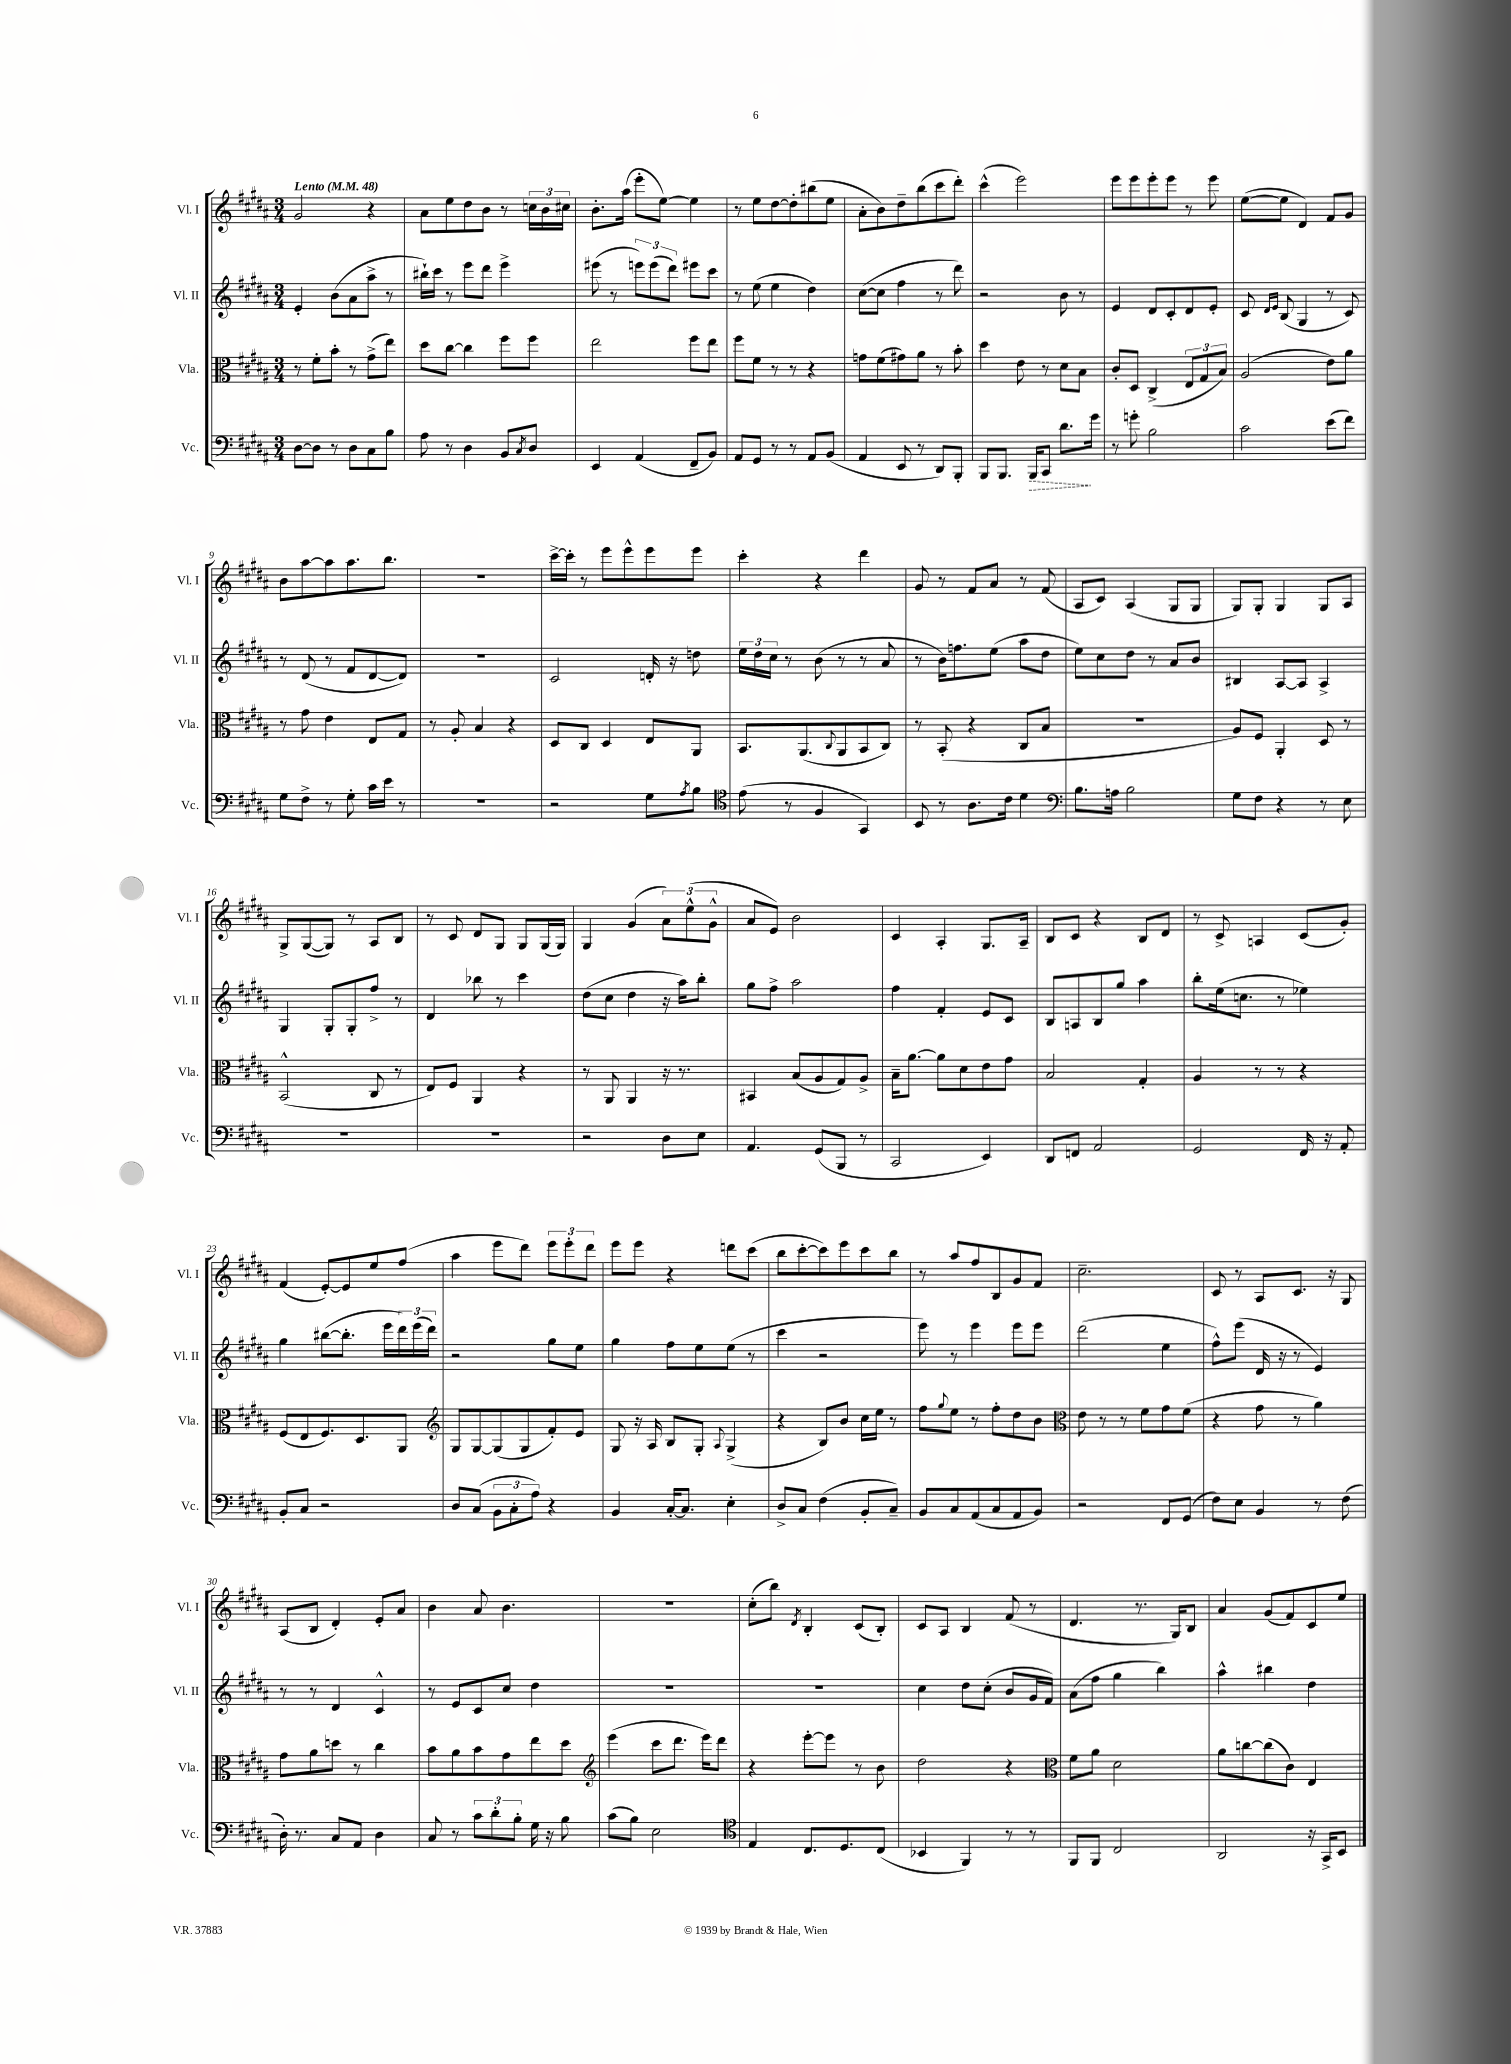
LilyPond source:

<<
\new StaffGroup <<
\new Staff = "s0" \with { instrumentName = "Vl. I" shortInstrumentName = "Vl. I" } {
    \clef treble \key b \major \numericTimeSignature \time 3/4 \tempo "Lento" 4 = 48
    gis'2 r4 |
    ais'8 e''8 dis''8 b'8 r8 \tuplet 3/2 { c''16 b'16 cis''16 } |
    b'8.-. ais''16( e'''8-. e''8~) e''4 |
    r8 e''8 dis''8~ dis''8-. bis''8( e''8 |
    ais'8-. b'8) dis''8-- b''8( cis'''8 dis'''8-.) |
    cis'''4-^( e'''2) |
    e'''8 e'''8 e'''8-. e'''8 r8 e'''8 |
    e''8~( e''8 dis'4) fis'8 gis'8 |
    b'8 ais''8~ ais''8 ais''8. b''8. |
    R2. |
    cis'''16~-> cis'''16-. r8 e'''8 e'''8-^ e'''8 e'''8 |
    cis'''4-. r4 dis'''4 |
    gis'8 r8 fis'8 ais'8 r8 fis'8( |
    ais8 cis'8) ais4( gis8 gis8 |
    gis8) gis8-. gis4 gis8 ais8 |
    gis8-> gis8~( gis8) r8 ais8 b8 |
    r8 cis'8 dis'8 gis8 gis8 gis16( gis16) |
    gis4 gis'4( \tuplet 3/2 { ais'8) e''8-^( gis'8-^ } |
    ais'8 e'8) b'2 |
    cis'4 ais4-. gis8. ais16-- |
    b8 cis'8 r4 b8 dis'8 |
    r8 cis'8-> a4 cis'8( gis'8-.) |
    fis'4( e'8~-.) e'8 e''8 fis''8( |
    ais''4 e'''8 dis'''8) \tuplet 3/2 { e'''8 e'''8-. dis'''8 } |
    e'''8 e'''8 r4 d'''8 cis'''8( |
    b''8 cis'''8~-. cis'''8) e'''8 cis'''8 b''8 |
    r8 ais''8 fis''8 b8 gis'8 fis'8 |
    cis''2.-- |
    cis'8 r8 ais8 cis'8. r16 gis8 |
    ais8( b8 dis'4-.) e'8-. ais'8 |
    b'4 ais'8 b'4. |
    R2. |
    cis''8-.( b''8) \acciaccatura { dis'8 } b4-. cis'8( b8-.) |
    cis'8 ais8 b4 fis'8( r8 |
    dis'4. r8. gis16) b8 |
    ais'4 gis'8( fis'8) cis'8 e''8 \bar "|." |
}
\new Staff = "s1" \with { instrumentName = "Vl. II" shortInstrumentName = "Vl. II" } {
    \clef treble \key b \major \numericTimeSignature \time 3/4
    e'4-. b'8( ais'8 ais''8-> r8 |
    bis''16-!) cis'''16 r8 e'''8 dis'''8 e'''4-> |
    eis'''8( r8 \tuplet 3/2 { e'''8) e'''8( dis'''8) } eis'''8 cis'''8 |
    r8 e''8( e''4 dis''4) |
    cis''8~( cis''8 fis''4 r8 dis'''8) |
    r2 b'8 r8 |
    e'4 dis'8 cis'8-. dis'8 e'8-. |
    cis'8 \grace { dis'16 e'16 } b8( gis4 r8 cis'8) |
    r8 dis'8( r8 fis'8 dis'8~ dis'8) |
    R2. |
    cis'2 d'16-. r16 d''8 |
    \tuplet 3/2 { e''16 dis''16 cis''16 } r8 b'8( r8 r8 ais'8 |
    r8 b'16) f''8. e''8( ais''8 dis''8 |
    e''8) cis''8 dis''8 r8 ais'8 b'8 |
    bis4 ais8~ ais8 ais4-> |
    gis4 gis8-. gis8-. fis''8-> r8 |
    dis'4 bes''8 r8 cis'''4 |
    dis''8( cis''8 dis''4 r16 ais''16) b''8-. |
    gis''8 fis''8-> ais''2 |
    fis''4 fis'4-. e'8 cis'8 |
    b8 a8 b8 gis''8 ais''4 |
    b''8-. e''16( c''8. r8 ees''4) |
    gis''4 bis''8~( bis''8.-. e'''16 \tuplet 3/2 { dis'''16) e'''16( dis'''16) } |
    r2 gis''8 e''8 |
    gis''4 fis''8 e''8 e''8( r8 |
    cis'''4 r2 |
    e'''8) r8 e'''4 e'''8 e'''8 |
    dis'''2( e''4 |
    fis''8-^) e'''8( dis'16 r16 r8 e'4) |
    r8 r8 dis'4 cis'4-^ |
    r8 e'8 cis'8 cis''8 dis''4 |
    R2. |
    R2. |
    cis''4 dis''8 cis''8-.( b'8 gis'16 fis'16) |
    ais'8( fis''8 gis''4 b''4) |
    ais''4-^ bis''4 dis''4 \bar "|." |
}
\new Staff = "s2" \with { instrumentName = "Vla." shortInstrumentName = "Vla." } {
    \clef alto \key b \major \numericTimeSignature \time 3/4
    r8 fis'8-. b'8-. r8 gis'8->( e''8) |
    dis''8 cis''8~ cis''4 fis''8 fis''8 |
    e''2 fis''8 e''8 |
    fis''8 fis'8 r8 r8 r4 |
    g'8 fis'8( gis'8) ais'8 r8 b'8-. |
    dis''4 e'8 r8 dis'8 b8 |
    cis'8-. dis8 cis4->( \tuplet 3/2 { e8 gis8 b8) } |
    ais2( e'8) ais'8 |
    r8 gis'8 e'4 e8 gis8 |
    r8 ais8-. b4 r4 |
    dis8 cis8 dis4 e8 ais,8 |
    b,8. ais,8.( \appoggiatura { cis8 } ais,8 b,8 cis8) |
    r8 b,8-.( r4 cis8 b8 |
    R2. |
    ais8) fis8 ais,4-. dis8 r8 |
    b,2-^( cis8 r8 |
    e8) fis8 ais,4 r4 |
    r8 ais,8 ais,4 r16 r8. |
    bis,4 b8( ais8 gis8) ais8-> |
    b16-- ais'8.~ ais'8 dis'8 e'8 gis'8 |
    b2 gis4-. |
    ais4 r8 r8 r4 |
    fis8( e8 fis8.) dis8. ais,8 |
    \clef treble gis8 gis8~ gis8( gis8 fis'8-.) e'8 |
    gis8 r16 ais16 b8 gis8-. \appoggiatura { ais8 } gis4->( |
    r4 b8) b'8 cis''16 e''16 r8 |
    fis''8 \appoggiatura { gis''8 } e''8 r8 fis''8-. dis''8 b'8 |
    \clef alto e'8 r8 r8 fis'8 gis'8 fis'8( |
    r4 gis'8 r8 ais'4) |
    gis'8 ais'8 d''8 r8 cis''4 |
    b'8 ais'8 b'8 gis'8 e''8 dis''8 |
    \clef treble e'''4( cis'''8 dis'''8. e'''16) dis'''8 |
    r4 e'''8~-. e'''8 r8 b'8 |
    dis''2 r4 |
    \clef alto fis'8 ais'8 dis'2 |
    ais'8 c''8~ c''8( cis'8) e4 \bar "|." |
}
\new Staff = "s3" \with { instrumentName = "Vc." shortInstrumentName = "Vc." } {
    \clef bass \key b \major \numericTimeSignature \time 3/4
    dis8~ dis8 r8 dis8 cis8 b8 |
    ais8 r8 dis4 b,8 \acciaccatura { cis8 } dis8 |
    e,4 ais,4( fis,8-- b,8) |
    ais,8 gis,8 r8 r8 ais,8 b,8( |
    ais,4 e,8 r8 dis,8) b,,8-. |
    b,,8 b,,8. \once \override Hairpin.style = #'dashed-line b,,16\> cis,8 dis'8.\! gis'16 |
    r8 g'8-. b2 |
    cis'2 e'8( fis'8) |
    gis8 fis8-> r8 gis8-. cis'16 e'16 r8 |
    R2. |
    r2 gis8 \acciaccatura { ais8 } b8 |
    \clef tenor e'8( r8 fis4 gis,4) |
    b,8 r8 ais8. cis'16 dis'4 |
    \clef bass b8. a16 b2 |
    gis8 fis8 r4 r8 e8 |
    R2. |
    R2. |
    r2 dis8 e8 |
    ais,4. gis,8( b,,8 r8 |
    cis,2 e,4) |
    dis,8 f,8 ais,2 |
    gis,2 fis,16 r16 ais,8-. |
    b,8-. cis8 r2 |
    dis8 cis8( \tuplet 3/2 { b,8 cis8-. ais8) } r4 |
    b,4 cis16~-. cis8. e4-. |
    dis8-> cis8 fis4( b,8-. cis8--) |
    b,8 cis8 ais,8( cis8 ais,8 b,8) |
    r2 fis,8 gis,8( |
    fis8) e8 b,4 r8 fis8( |
    dis16-.) r8. cis8 ais,8 dis4 |
    cis8 r8 \tuplet 3/2 { cis'8 dis'8-. b8-. } gis16 r16 b8 |
    cis'8( b8) e2 |
    \clef tenor e4 cis8. dis8. cis8( |
    bes,4 fis,4) r8 r8 |
    fis,8 fis,8 cis2 |
    ais,2 r16 gis,16-> b,8 \bar "|." |
}
>>
>>
